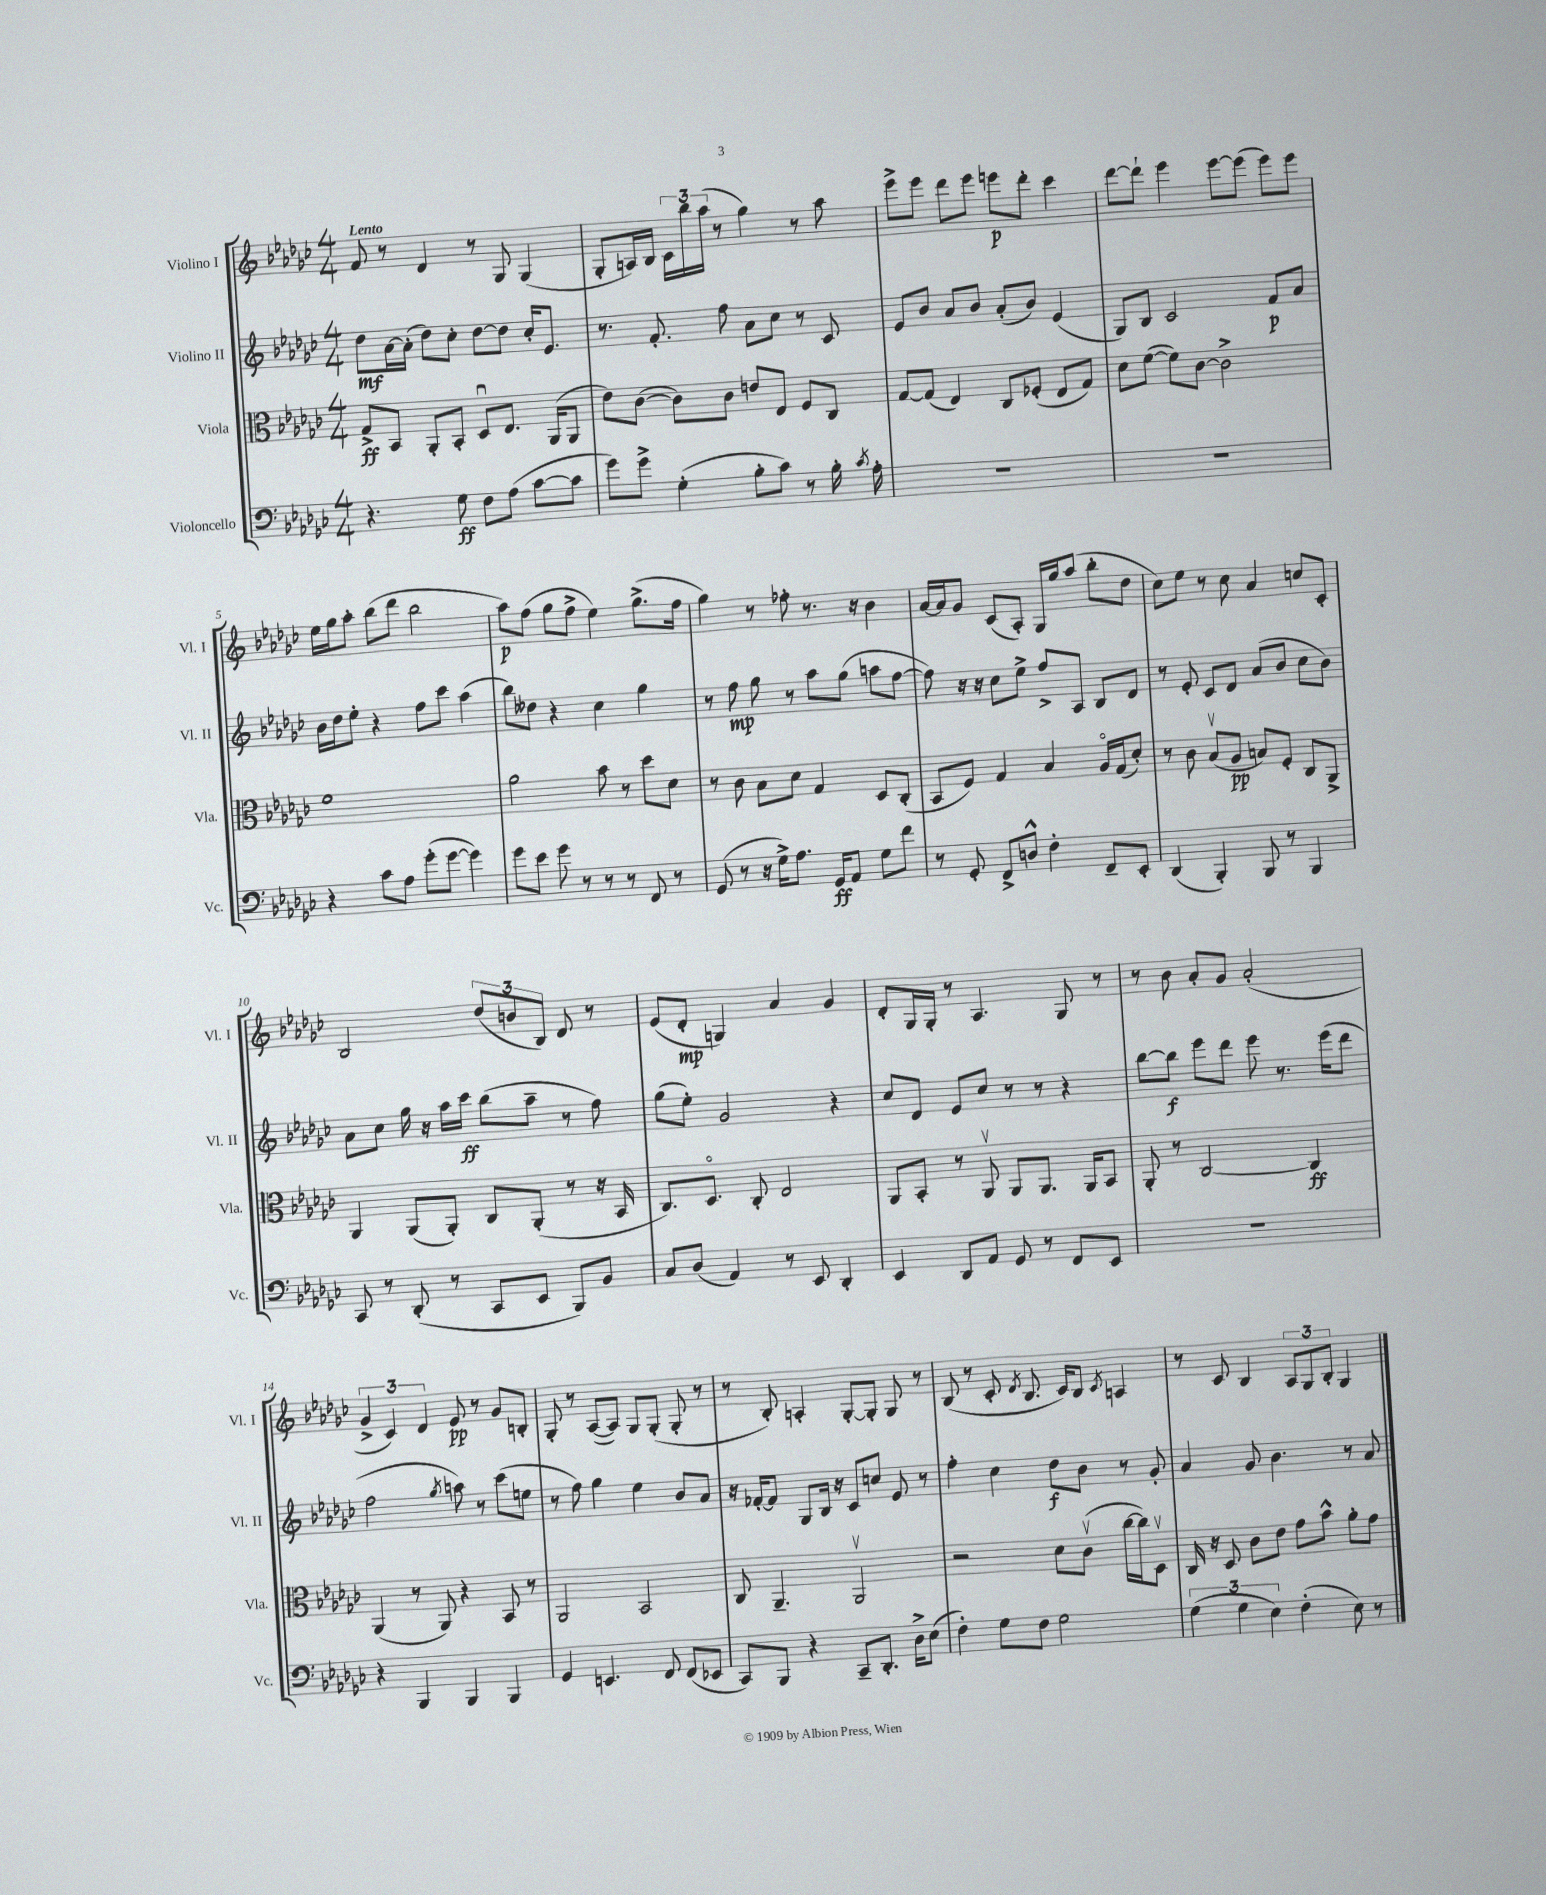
<<
\new StaffGroup <<
\new Staff = "s0" \with { instrumentName = "Violino I" shortInstrumentName = "Vl. I" } {
    \clef treble \key ges \major \numericTimeSignature \time 4/4 \tempo "Lento"
    \autoBeamOff f'8 r8 des'4 r8 ges8 ges4( |
    ges8[-. a16) bes16] \tuplet 3/2 { ces'16[ bes''16 aes''16]( } r8 ges''4) r8 aes''8 |
    ees'''8[-> ees'''8] des'''8[ ees'''8] e'''8[\p des'''8]-. ces'''4 |
    des'''8[~ des'''8]-! ees'''4 ees'''8[~ ees'''8]( ees'''8[) ees'''8] |
    ees''16[ ges''16 aes''8]-. bes''8[( des'''8] bes''2 |
    aes''8[\p) f''8]( ges''8[ f''8]-> ees''4) ges''8.[->( f''16] |
    ges''4) r8 fes''8-. r8. r16 bes'4 |
    aes'16[~ aes'16 ges'8] ces'8[( aes8]-.) ges16[ ges''16 aes''8]( bes''8[-. des''8] |
    ces''8[) ees''8] r8 ces''8 aes'4 c''8[ ces'8]-. |
    bes2 \tuplet 3/2 { des''8[( b'8 bes8]) } des'8 r8 |
    ees'8[( des'8]-.\mp g4) aes'4 ges'4 |
    des'8[-. ges16 ges16]-. r8 aes4. ges8 r8 |
    r8 bes'8 aes'8[-. ges'8] aes'2-.( |
    \tuplet 3/2 { ges'4-> ces'4) des'4 } ees'8\pp r8 ges'8[ b8]-. |
    ges8-. r8 aes8[~( aes8]) ges8[ ges8]-.( ges8-. r8 |
    r8 bes8-.) a4-. ges8[~-. ges8]-. ges8 r8 |
    bes8( r8 ces'8-. \acciaccatura { des'8 } bes8. ces'16[) bes8] \acciaccatura { ces'8 } a4 |
    r8 ces'8 bes4 \tuplet 3/2 { aes8[ ges8 bes8]-. } ges4 \bar "|." |
}
\new Staff = "s1" \with { instrumentName = "Violino II" shortInstrumentName = "Vl. II" } {
    \clef treble \key ges \major \numericTimeSignature \time 4/4
    \autoBeamOff des''8[\mf aes'16~ aes'16]-.( des''8[) ces''8]-. des''8[~ des''8] ces''16[-. ees'8.] |
    r8. f'8.-. f''8 aes'8[ ces''8] r8 ces'8 |
    ees'8[ bes'8] aes'8[ bes'8] aes'8[-.( bes'8]) ees'4( |
    ges8[) bes8] ces'2 f'8[\p aes'8] |
    bes'16[ des''16 ees''8]-. r4 f''8[ ces'''8] aes''4( |
    bes''8[) deses''8] r4 ces''4 ges''4 |
    r8 f''8\mp ges''8 r8 aes''8[ ges''8]( a''8[ f''8]~ |
    f''8) r16 r16 ces''8[ ees''8]-> f''8[-> aes8] bes8[ des'8] |
    r8 ees'8-. ces'8[ des'8] aes'8[( bes'8] ces''8[ bes'8]) |
    aes'8[ ces''8] ges''16 r16 aes''16[ ces'''16]\ff bes''8[( aes''8]-- r8 f''8) |
    ges''8[( ees''8]-.) ges'2 r4 |
    ces''8[ des'8] ees'8[ ces''8] r8 r8 r4 |
    bes''8[~ bes''8]\f ees'''8[ des'''8] ees'''8 r8. ees'''16[( des'''8] |
    f''2 \acciaccatura { ges''8 } a''8) r8 ces'''8[( e''8] |
    r8 f''8) ges''4 ees''4 bes'8[ aes'8] |
    r16 fes'16[~-. fes'8] ges8[ bes16] r16 ces'8[ c''8] ees'8 r8 |
    f''4-. ces''4 des''8[\f bes'8] r8 ges'8-. |
    aes'4 ges'8 bes'4. r8 aes'8 \bar "|." |
}
\new Staff = "s2" \with { instrumentName = "Viola" shortInstrumentName = "Vla." } {
    \clef alto \key ges \major \numericTimeSignature \time 4/4
    \autoBeamOff ges8[->\ff bes,8] aes,8[-. bes,8]-. des8[\downbow ees8.] aes,16[( aes,8] |
    ees'8[) ces'8]~( ces'8[) ces'8] e'8[ ees8] f8[ ces8] |
    ges8[~ ges8]( ees4) ces8[ fes8]-.( ees8[ ges8]) |
    des'8[ f'8]~( f'8[) ces'8]~ ces'2-> |
    f'1 |
    aes'2 bes'8 r8 des''8[ des'8] |
    r8 ces'8 bes8[ des'8] ges4 des8[ ces8]-.( |
    bes,8[ f8]) ges4 bes4 aes16[\flageolet ges16( des'8]-.) |
    r8 ces'8 bes8[\upbow( aes8]\pp b8[) f8]-. ces8[ aes,8]-> |
    aes,4 aes,8[( aes,8]-.) ces8[ aes,8]-.( r8 r16 bes,16 |
    ces8.[) des8.]\flageolet ces8-. ees2 |
    aes,8[ bes,8]-. r8 aes,8\upbow aes,8[ aes,8.] aes,16[ bes,8] |
    aes,8-. r8 ces2~ ces4\ff |
    aes,4( r8 aes,8) r4 bes,8 r8 |
    aes,2 bes,2 |
    ces8 aes,4.-- aes,2\upbow |
    r2 des'8[ ces'8]\upbow( ces''16[~ ces''16) des8]\upbow |
    ces16 r16 des8 ces'8[ ees'8] ges'8[ bes'8]-^ aes'8[-. ges'8] \bar "|." |
}
\new Staff = "s3" \with { instrumentName = "Violoncello" shortInstrumentName = "Vc." } {
    \clef bass \key ges \major \numericTimeSignature \time 4/4
    \autoBeamOff r4. ges8\ff f8[ aes8]( ces'8[~ ces'8] |
    ges'8[) ges'8]-> ges4-.( bes8[-. ces'8]) r8 bes16-. \acciaccatura { ces'8 } aes16-. |
    R1 |
    R1 |
    r4 ces'8[ aes8] ges'8[-.( ges'8]~ ges'4) |
    ges'8[ ees'8] ges'8 r8 r8 r8 f,8 r8 |
    ges,8( r8 r16 ges16[->) aes8.] ges,16[\ff aes,8] ges8[ f'8] |
    r8 ges,8-. f,8[-> d8]-^ f4-. f,8[-- ees,8]-. |
    des,4( bes,,4-.) bes,,8 r8 bes,,4 |
    ces,8 r8 des,8-.( r8 ces,8[ ees,8] bes,,8[) bes,8] |
    ces8[ des8]( aes,4) r8 ees,8 des,4-. |
    ees,4 des,8[ aes,8] ges,8 r8 f,8[ ees,8] |
    r1 |
    r4 bes,,4 bes,,4 bes,,4 |
    ges,4 e,4. f,8 f,8[( ees,8] |
    ces,8[) bes,,8] r4 ces,8[-- des,8.]-. des16[-> ees8]( |
    f4-.) ges8[ f8] ges2 |
    \tuplet 3/2 { ges4( ges4 ees4) } f4-.( ees8) r8 \bar "|." |
}
>>
>>
